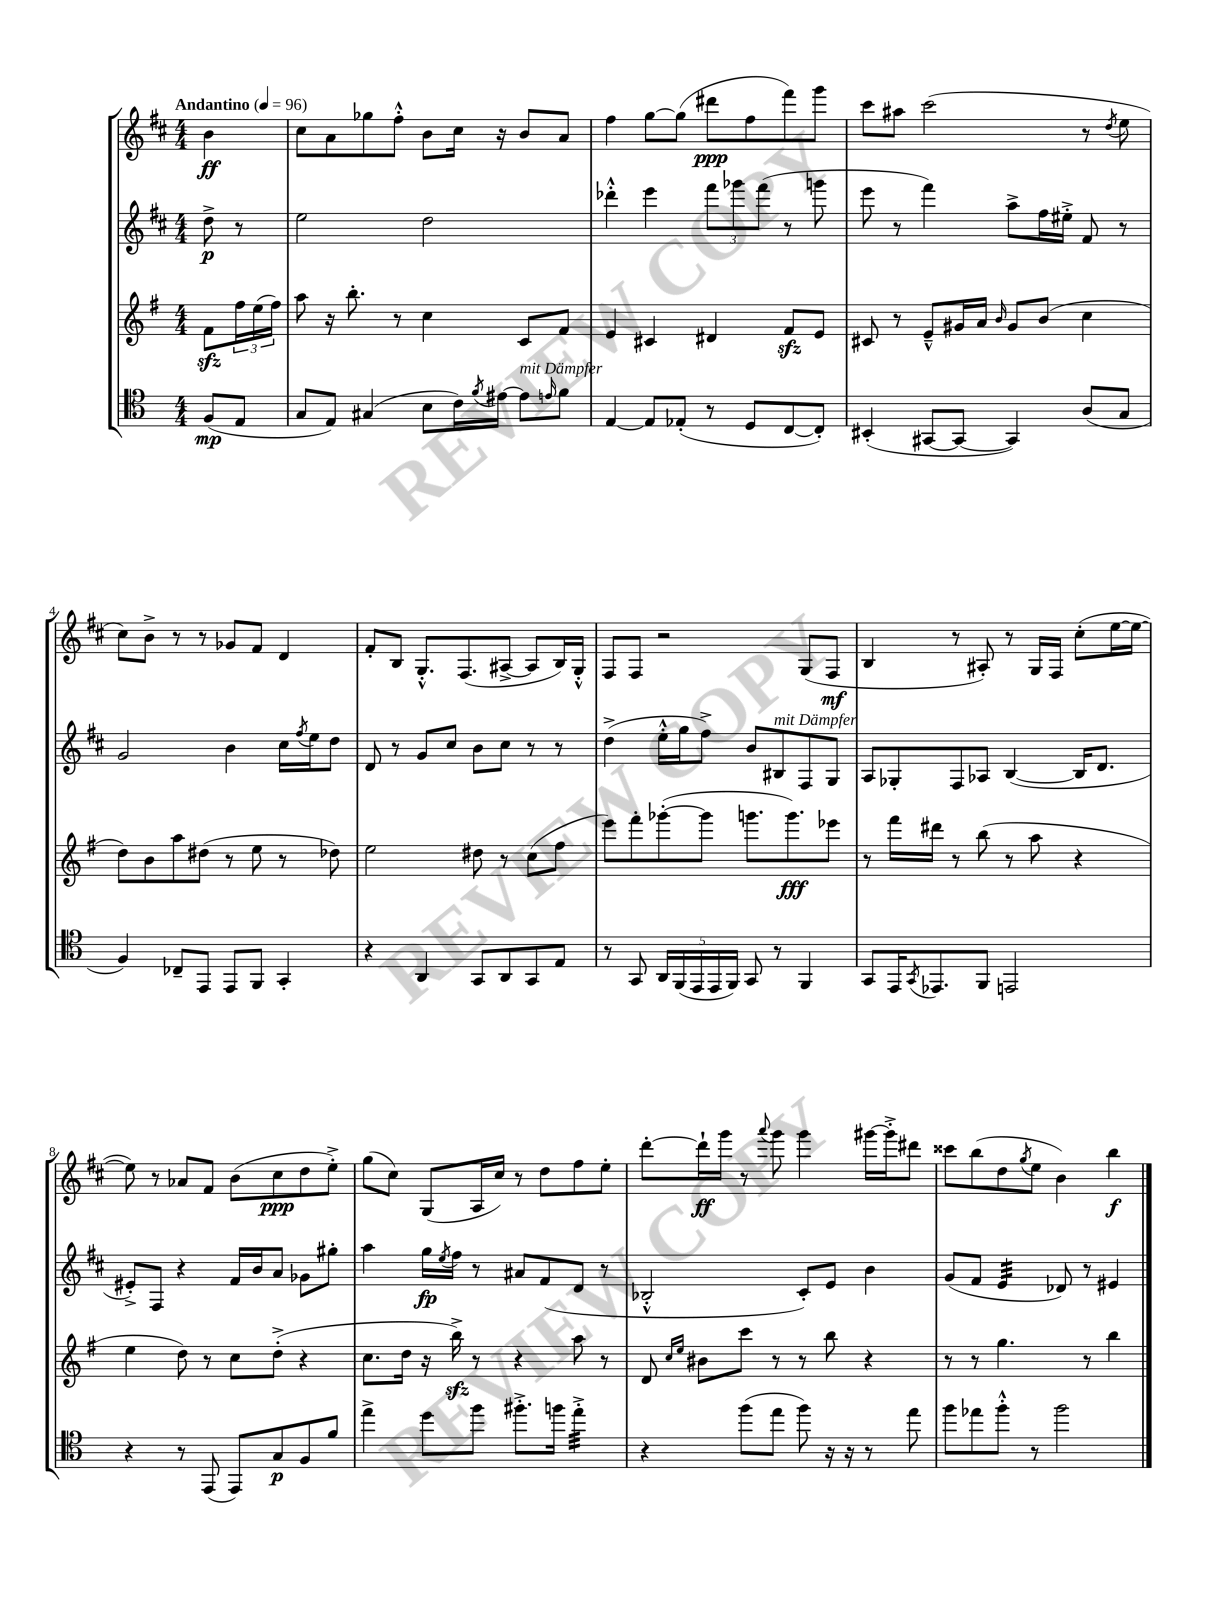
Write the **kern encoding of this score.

**kern	**kern	**kern	**kern
*staff4	*staff3	*staff2	*staff1
*clefC4	*clefG2	*clefG2	*clefG2
*k[]	*k[f#]	*k[f#c#]	*k[f#c#]
*M4/4	*M4/4	*M4/4	*M4/4
*MM96	*MM96	*MM96	*MM96
(8F	8f#	8dd^	4b
8E	24ff#	8r	.
.	(24ee	.	.
.	24ff#)	.	.
=	=	=	=
8G	8aa	2ee	8cc#
8E)	16r	.	8a
.	8.bb'	.	.
(4G#	.	.	8gg-
.	8r	.	8ff#'^^
8B	4cc	2dd	8b
16c)	.	.	16cc#
8qf	.	.	.
[16e#	.	.	16r
8e#]	8c	.	8b
16qqe	.	.	.
8f	8f#	.	8a
=	=	=	=
[4E	4e	4ddd-'^^	4ff#
8E]	4c#	4eee	[8gg
(8E-'	.	.	(8gg]
8r	4d#	12fff#	8ddd#
.	.	12ggg-	.
8D	.	.	8ff#
.	.	(12fff#	.
[8C	8f#	8r	8fff#)
8C'])	8e	8ggg	8ggg
=	=	=	=
(4BB#'	8c#	8eee	8ccc#
.	8r	8r	8aa#
[8GG#	8e~^^	4fff#)	(2ccc#
8GG#_	16g#	.	.
.	16a	.	.
.	16qqb	.	.
4GG#])	8g#	8aa^	.
.	(8b	16ff#	.
.	.	16ee#'^	.
(8A	4cc	8f#	8r
.	.	.	8qdd
8G	.	8r	8ee
=	=	=	=
4F)	8dd)	2g	8cc#)
.	8b	.	8b^
8C-~	8aa	.	8r
8EE	(8dd#	.	8r
8EE	8r	4b	8g-
8FF	8ee	.	8f#
4GG'	8r	16cc#	4d
.	.	8qff#	.
.	.	16ee	.
.	8dd-)	8dd	.
=	=	=	=
4r	2ee	8d	8f#'
.	.	8r	8B
4AA	.	8g	8.G'^^
.	.	8cc#	.
.	.	.	(8.F#
8GG	8dd#	8b	.
8AA	8r	8cc#	[8A#^
8GG	(8cc	8r	8A#]
8E	8ff#	8r	16B)
.	.	.	16G'^^
=	=	=	=
8r	8eee)	(4dd^	8F#
8GG	8fff#'	.	8F#
20AA	([8ggg-'	16ee'^^	2r
(20FF	.	.	.
.	.	16gg	.
20EE	.	.	.
.	8ggg-]	8ff#^)	.
20EE	.	.	.
20FF)	.	.	.
8GG	8.ggg	8b	.
8r	.	8B#	.
.	8.ggg)	.	.
4FF	.	8F#	(8G
.	8eee-	8G	8F#
=	=	=	=
8GG	8r	8A	4B
16EE	16fff#	8G-'	.
8qGG	.	.	.
8.EE-	16ddd#	.	.
.	8r	8F#	8r
8FF	(8bb	8A-	8A#')
2EE	8r	([4B	8r
.	8aa	.	16G
.	.	.	16F#
.	4r	16B]	(8cc#'
.	.	8.d	.
.	.	.	[16ee
.	.	.	16ee_
=	=	=	=
4r	4ee	8e#'^)	8ee])
.	.	8F#	8r
8r	8dd)	4r	8a-
(8EE	8r	.	8f#
8EE)	8cc	16f#	(8b
.	.	16b	.
8G	(8dd'^	8a	8cc#
8F	4r	8g-	8dd
8f	.	8gg#'	8ee'^)
=	=	=	=
4ee^	8.cc	4aa	(8gg
.	.	.	8cc#)
.	16dd	.	.
8dd	16r	16gg	(8G
.	.	8qee	.
.	16bb^)	16ff#	.
8ff	8r	8r	16A
.	.	.	16cc#)
8.ff#'^	4r	8a#	8r
.	.	(8f#	8dd
16ff	.	.	.
4ee'^	8aa	8d	8ff#
.	8r	8r	8ee'
=	=	=	=
4r	8d	2B-'^^	[8ddd'
.	16qqcc	.	.
.	16qqee	.	.
.	8b#	.	16ddd`]
.	.	.	16ggg
(8ff	8ccc	.	8r
.	.	.	8qqaaa
8ee	8r	.	8ggg
8ff)	8r	8c#')	4ggg
16r	8bb	8e	.
16r	.	.	.
8r	4r	4b	[16ggg#
.	.	.	16ggg#'^]
8ee	.	.	8ddd#
=	=	=	=
8ff	8r	(8g	8ccc##
8ee-	8r	8f#	(8bb
8ff'^^	4.gg	4e	8dd
.	.	.	8qgg
8r	.	.	8ee
2ff	.	8d-)	4b)
.	8r	8r	.
.	4bb	4e#	4bb
==	==	==	==
*-	*-	*-	*-
